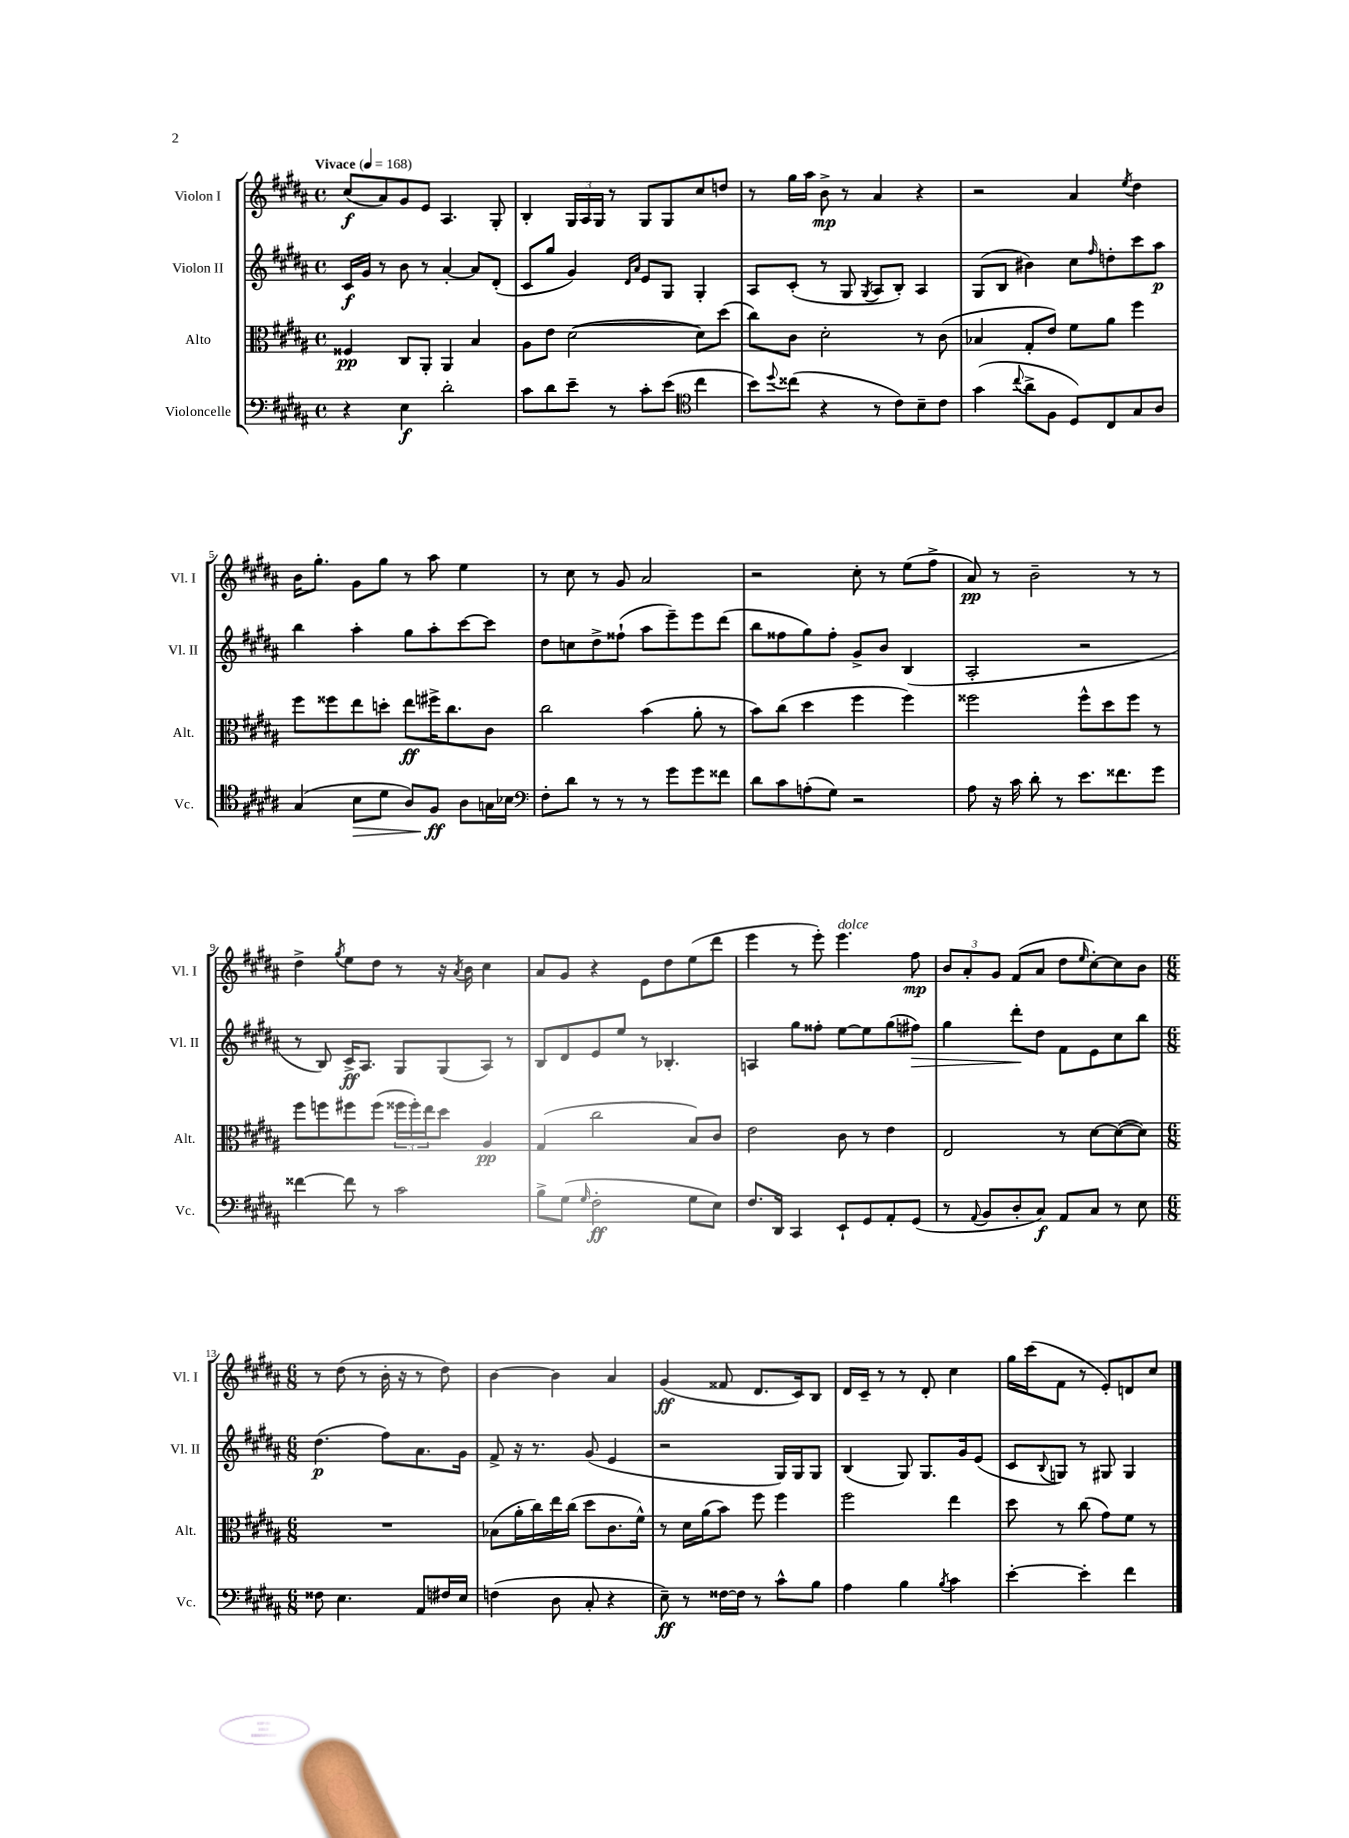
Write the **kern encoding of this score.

**kern	**kern	**kern	**kern
*staff4	*staff3	*staff2	*staff1
*clefF4	*clefC3	*clefG2	*clefG2
*k[f#c#g#d#a#]	*k[f#c#g#d#a#]	*k[f#c#g#d#a#]	*k[f#c#g#d#a#]
*M4/4	*M4/4	*M4/4	*M4/4
*met(c)	*met(c)	*met(c)	*met(c)
*MM168	*MM168	*MM168	*MM168
4r	4F##	16c#	(8cc#
.	.	16g#	.
.	.	8r	8a#)
4E	8C#	8b	8g#
.	8AA#'	8r	8e
2d#'	4AA#	[4a#'	4.A#
.	4B	8a#]	.
.	.	(8d#'	8G#'
=	=	=	=
8c#	8A#	8c#	4B'
8d#	8e	8gg#	.
8e~	([2d#	4g#)	24G#
.	.	.	24A#
.	.	.	24G#
8r	.	.	8r
.	.	16qqd#	.
.	.	16qqa#	.
8c#'	.	8e	8G#
(8e	.	8G#	8G#
*clefC4	*	*	*
4cc#	8d#])	4G#'	8cc#
.	(8dd#	.	8dd
=	=	=	=
8b)	8cc#)	8A#	8r
8qqdd#	.	.	.
(8cc##	8c#	(8c#'	16gg#
.	.	.	16aa#
4r	2d#'	8r	8b^
.	.	8G#	8r
.	.	8qG#	.
8r	.	8A#	4a#
8c#)	.	8B')	.
8B~	8r	4A#	4r
8c#	(8c#	.	.
=	=	=	=
(4g#	4B-	(8G#	2r
.	.	8B	.
8qqcc#	.	.	.
8a#^	8G#'	4b#)	.
8F#	8e)	.	.
8D#)	8f#	8cc#	4a#
.	.	16qqff#	.
8C#	8a#	8dd'	.
.	.	.	8qee
8G#	4ff#	8ccc#	4dd#
8A#	.	8aa#	.
=	=	=	=
(4G#	8ff#	4bb	16b
.	.	.	8.gg#'
.	8ff##	.	.
8B	8ee	4aa#'	8g#
8d#	8dd'	.	8gg#
8A#)	8ee	8gg#	8r
8F#	16ff#^	8aa#'	8aa#
.	8.cc#	.	.
8A#	.	[8ccc#	4ee
16G	8c#	8ccc#]	.
16B-	.	.	.
=	=	=	=
*clefF4	*	*	*
8F#'	2cc#	8dd#	8r
8d#	.	8cc	8cc#
8r	.	8dd#^	8r
8r	.	(8ff##`	8g#
8r	(4b	8aa#	2a#
8g#	.	8eee~)	.
8g#	8a#'	8eee	.
8f##	8r	(8ddd#	.
=	=	=	=
8d#	8b)	8bb	2r
8c#	(8cc#	8ff##	.
(8A'	4dd#	8gg#)	.
8G#)	.	8ff##'	.
2r	4ff#	8g#^	8cc#'
.	.	8b	8r
.	4ff#)	(4B	(8ee
.	.	.	8ff#^
=	=	=	=
8A#	2ff##	2A#'	8a#)
16r	.	.	8r
16c#	.	.	.
8d#'	.	.	2b~
8r	.	.	.
8.e	8ff##^^	2r	.
.	8dd#	.	.
8.f##	.	.	.
.	8ff##	.	8r
8g#	8r	.	8r
=	=	=	=
[4f##	8ff#	8r	4dd#^
.	8ff	8B)	.
.	.	.	8qgg#
8f##]	8ff#	16c#^	8ee
.	.	8.A#	.
8r	(8ff#	.	8dd#
2c#	24ff##	8G#	8r
.	24ff##')	.	.
.	24ee	.	.
.	8dd#	(8G#	16r
.	.	.	8qa#
.	.	.	16b
.	4A#	8A#)	4cc#
.	.	8r	.
=	=	=	=
8B^	(4G#	8B	8a#
(8G#	.	8d#	8g#
16qqG#	.	.	.
2F#'	2cc#	8e	4r
.	.	8ee	.
.	.	8r	8e
.	.	4.B-'	8dd#
8G#	8B)	.	(8ee
8E)	8c#	.	8ddd#
=	=	=	=
8.F#	2e	4A	4eee
16DD#	.	.	.
4CC#	.	8gg#	8r
.	.	8ff##'	8eee')
8EE`	8c#	[8ee	4.eee
8GG#	8r	8ee]	.
8AA#'	4e	(8gg#	.
(8GG#	.	8ff#)	8ff#
=	=	=	=
8r	2E	4gg#	12b
.	.	.	12a#'
8qqAA#	.	.	.
8BB	.	.	.
.	.	.	12g#
8D#'	.	8ddd#'	(8f#
8C#)	.	8dd#	8a#
8AA#	8r	8f#	8dd#
.	.	.	16qqee
8C#	[8d#	8e	[8cc#')
8r	(8d#_	8cc#	8cc#]
8E	8d#])	8bb	8b
=	=	=	=
*M6/8	*M6/8	*M6/8	*M6/8
8F##	2.r	(4.dd#	8r
4.E	.	.	(8dd#
.	.	.	8r
.	.	8ff#)	16b'
.	.	.	16r
8AA#	.	8.a#	8r
16F#	.	.	8dd#)
16E	.	16g#	.
=	=	=	=
(4F	(8B-	8f#^	[4b
.	16a#'	16r	.
.	16cc#)	8.r	.
8D#	16ee	.	4b]
.	(16cc#	.	.
8C#'	8dd#	(8g#	.
4r	8.c#	4e	4a#
.	16f#^^)	.	.
=	=	=	=
8E~)	8r	2r	(4g#
8r	16d#	.	.
.	(16a#	.	.
[16F##	8b)	.	8f##
16F##]	.	.	.
8r	8ff#	.	8.d#
8c#^^	4ff#	16G#)	.
.	.	16G#	16c#)
8B	.	8G#	8B
=	=	=	=
4A#	2ff#	(4B	16d#
.	.	.	16c#~
.	.	.	8r
4B	.	8G#)	8r
.	.	8.G#	8d#'
8qB	.	.	.
4c#	4ee	.	4cc#
.	.	16g#	.
.	.	(8e	.
=	=	=	=
[4e'	8dd#	8c#	16gg#
.	.	.	(16ccc#
.	.	8qqB	.
.	8r	8G)	8f#
4e']	(8cc#	8r	8r
.	8g#)	8G#	8e')
4f#	8f#	4G#	8d
.	8r	.	8cc#
==	==	==	==
*-	*-	*-	*-
